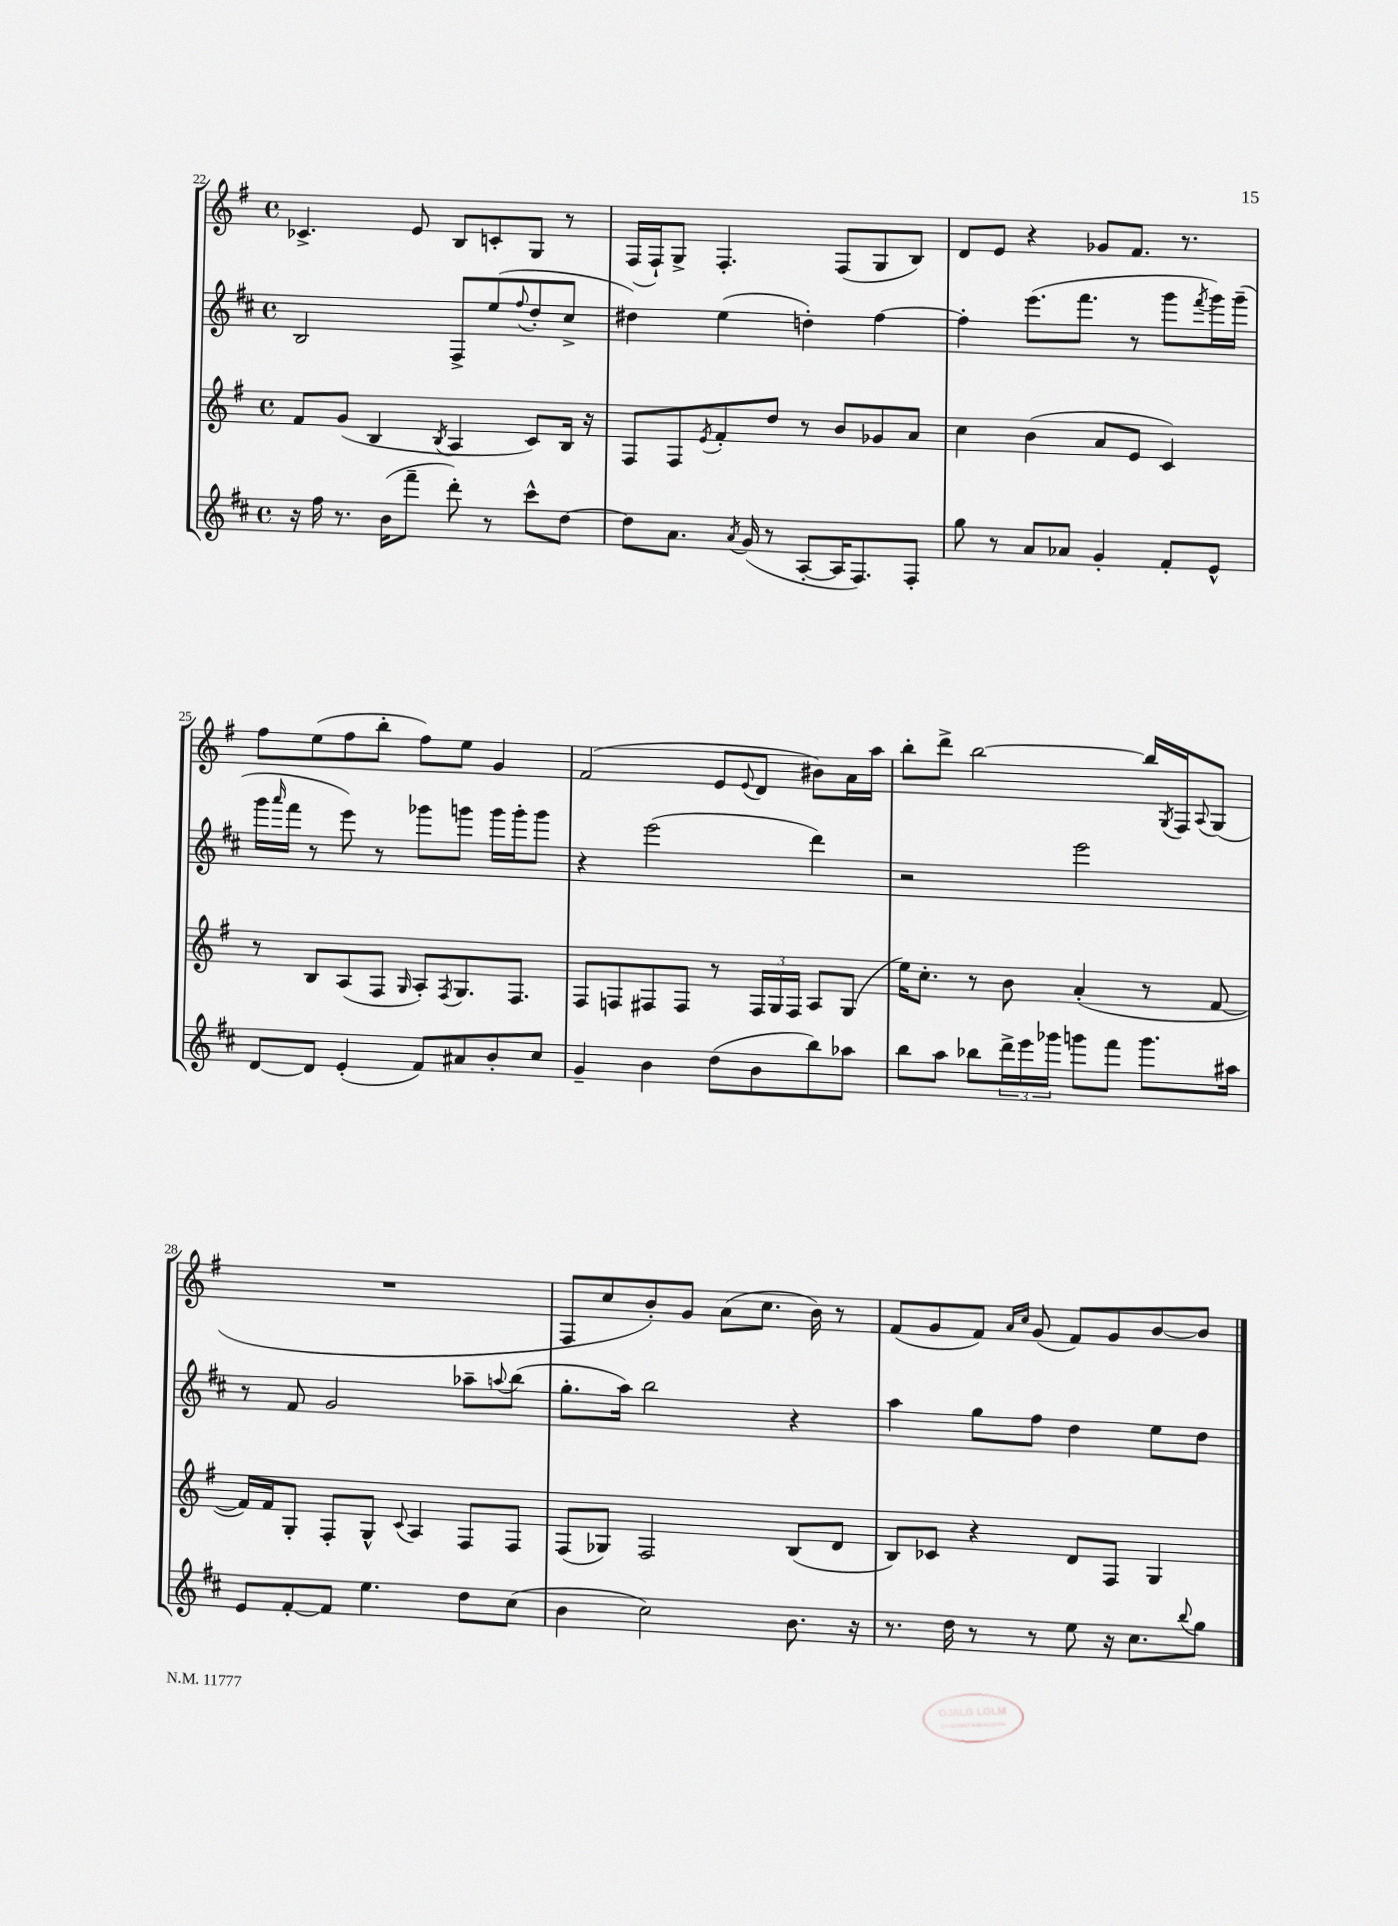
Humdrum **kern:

**kern	**kern	**kern	**kern
*part4	*part3	*part2	*part1
*staff4	*staff3	*staff2	*staff1
*clefG2	*clefG2	*clefG2	*clefG2
*k[f#c#]	*k[f#]	*k[f#c#]	*k[f#]
*M4/4	*M4/4	*M4/4	*M4/4
*met(c)	*met(c)	*met(c)	*met(c)
=22	=22	=22	=22
16r	8f#/L	2B/	4.c-X^/
16ff#\	.	.	.
8.r	(8g/J	.	.
.	4B/	.	.
(16b\KL	.	.	.
8fff#~\J	.	.	8e/
.	8qB/	.	.
8ddd'\)	4A/	8F#^/L	8B/L
8r	.	(8ee/	8cn'/
.	.	8qqff#/	.
8ccc#^^\L	8c/L)	8dd'/	8G/J
[8dd\J	16B/Jk	8cc#^/J	8r
.	16r	.	.
=23	=23	=23	=23
8dd\L]	8F#/L	4dd#X\)	(16F#/LL
.	.	.	16F#`/J)
8.a\J	8F#/	.	8G^/J
.	8qe/	.	.
.	8f#'/	(4ee\	4.F#'/
8qa/	.	.	.
(16g/	.	.	.
8r	8dd/J	.	.
[8A'/L	8r	4ddn'\)	.
16A/K]	8b/L	.	(8F#/L
8.F#/)	.	.	.
.	8g-X/	[4ff#\	8G/
8F#'/J	8a/J	.	8B/J)
=24	=24	=24	=24
8gg\	4cc\	4ff#'\]	8d/L
8r	.	.	8e/J
8a/L	(4b\	(8.eee\L	4r
8a-X/J	.	.	.
.	.	8.fff#\J	.
4g'/	8a/L	.	8g-X/L
.	8e/J	8r	8.f#/J
8f#'/L	4c/)	8ggg\L	.
.	.	.	8.r
.	.	8qfff#/	.
8e^^/J	.	16ggg\L)	.
.	.	(16ggg~\JJ	.
!!LO:LB:g=z
=25	=25	=25	=25
[8d/L	8r	16ggg\LL	8ff#\L
.	.	16qqaaa/	.
.	.	16fff#\JJ	.
8d/J]	8B/L	8r	(8ee\
(4e'/	(8A/	8eee\)	8ff#\
.	8F#/J	8r	8bb'\J
.	16qqG/	.	.
8f#/L)	8A'/L)	8ggg-X\L	8ff#\L)
.	8qF#/	.	.
8a#X/	8.G/	8gggn\J	8ee\J
8b'/	.	16ggg\LL	4g/
.	8.F#/J	16ggg'\J	.
8cc#/J	.	8ggg\J	.
=26	=26	=26	=26
4g~/	8F#/L	4r	(2f#/
.	8Fn/	.	.
4b\	8F#X/	(2eee\	.
.	8F#/J	.	.
(8dd\L	8r	.	8e/L
.	.	.	8qqe/
8b\	24F#/LL	.	8d/J
.	24G/	.	.
.	24F#/JJ	.	.
8bb\)	8A/L	4ddd\)	8b#X\L)
8aa-X\J	(8G/J	.	16a\L
.	.	.	16aa\JJ
=27	=27	=27	=27
8bb\L	16ee\KL)	2r	8bb'\L
.	8.cc'\J	.	.
8aa\J	.	.	8ddd^\J
8bb-X\L	8r	.	[2bb\
24ddd^\L	8b\	.	.
24eee\	.	.	.
24ggg-X\JJ	.	.	.
8gggn\L	(4a'/	2eee\	.
8fff#\J	.	.	.
8.ggg\L	8r	.	16bb/LL]
.	.	.	8qG/
.	.	.	16F#/J
.	.	.	8qqA/
.	[8f#/	.	(8G/J
16aa#X\Jk	.	.	.
!!LO:LB:g=z
=28	=28	=28	=28
8e/L	16f#/LL])	8r	1r
.	16f#/J	.	.
[8f#'/	8G'/J	8f#/	.
8f#/J]	8F#'/L	2g/	.
4.ee\	8G^^/J	.	.
.	8qqc/	.	.
.	4A/	.	.
8dd\L	8F#/L	8aa-X~\L	.
.	.	8qqaan/	.
(8cc#\J	8F#/J	(8bb\J	.
=29	=29	=29	=29
4b\	(8F#/L	8.gg'\L	8F#/L
.	8G-X/J)	.	8cc/
.	.	16aa\Jk)	.
2cc#\)	2F#/	2bb\	8b'/)
.	.	.	8g/J
.	.	.	(8a\L
.	.	.	8.cc\J
8.b\	(8B/L	4r	.
.	.	.	16b\)
.	8d/J	.	8r
16r	.	.	.
=30	=30	=30	=30
8.r	8B/L)	4aa\	(8f#/L
.	8c-X/J	.	8g/
16dd\	.	.	.
8r	4r	8gg\L	8f#/J)
.	.	.	16qqa/LL
.	.	.	16qqcc/JJ
8r	.	8ff#\J	(8g/
8ee\	8d/L	4dd\	8f#/L)
16r	8F#/J	.	8g/
8.cc#\L	.	.	.
.	4G/	8ee\L	[8b/
8qqbb/	.	.	.
8gg\J	.	8dd\J	8b/J]
==	==	==	==
*-	*-	*-	*-
